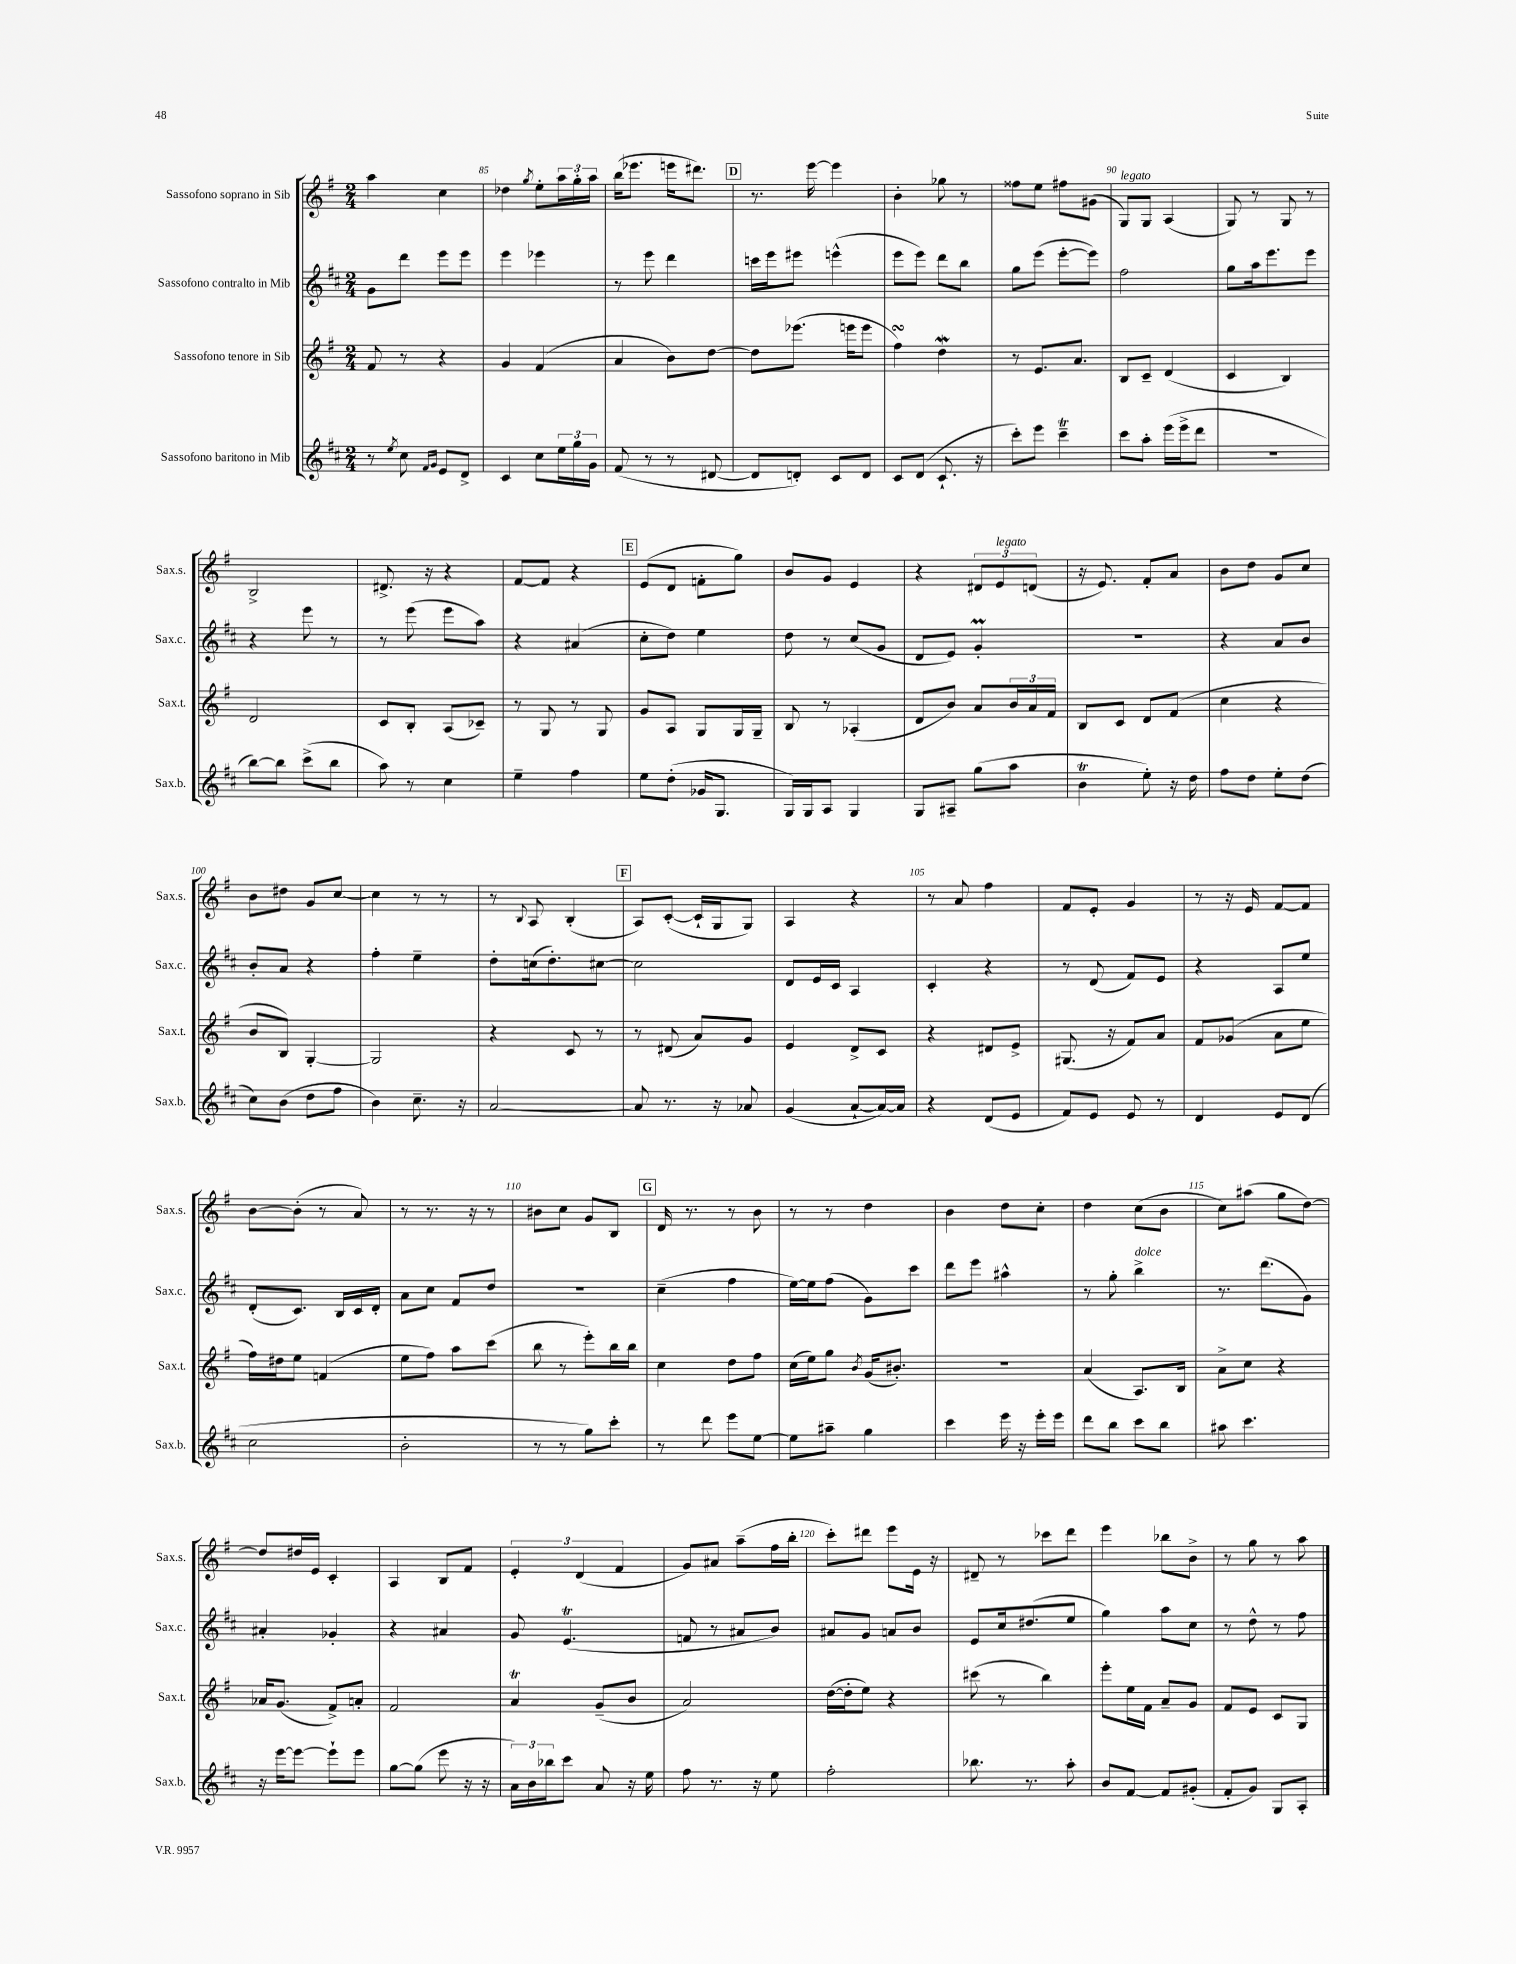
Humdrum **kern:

**kern	**kern	**kern	**kern
*staff4	*staff3	*staff2	*staff1
*clefG2	*clefG2	*clefG2	*clefG2
*k[f#c#]	*k[f#]	*k[f#c#]	*k[f#]
*M2/4	*M2/4	*M2/4	*M2/4
8r	8f#/	8g\L	4aa\
8qee/	.	.	.
8cc#\	8r	8ddd\J	.
16qqf#/LL	.	.	.
16qqg/JJ	.	.	.
8e/L	4r	8eee\L	4cc\
8d^/J	.	8eee\J	.
=	=	=	=
4c#/	4g/	4eee\	4dd-\
.	.	.	8qgg/
8cc#\L	(4f#/	4eee-\	8ee'\L
24ee\L	.	.	24aa\L
24gg\	.	.	24gg'\
24g\JJ	.	.	24aa\JJ
=	=	=	=
(8f#/	4a/	8r	(16bb\LK
.	.	.	8.eee-\J
8r	.	8eee\	.
8r	8b\L)	4ddd\	16eee\LK
.	.	.	8.ddd#\J)
[8d#/	[8dd\J	.	.
=	=	=	=
8d#/]L	8dd\]L	16ccc\LL	8.r
.	.	16eee\J	.
8d'/J)	(8.eee-\J	8eee#\J	.
.	.	.	[16eee\
8c#/L	.	(4eee^^\	4eee\]
.	16eee\LK	.	.
8d/J	8eee\J	.	.
=	=	=	=
8c#/L	4ff#\)	8eee\L	4b'\
(8d/J	.	8eee\J)	.
8.c#`/	4dd\	8ddd\L	8gg-\
.	.	8bb\J	8r
16r	.	.	.
=	=	=	=
8ccc#'\L)	8r	8gg\L	8ff##\L
8eee\J	8.e/L	(8eee\J	8ee\J
4ccc#~\	.	[8eee'\L	8ff#\L
.	8.a/J	.	.
.	.	8eee\]J)	(8g#\J
=	=	=	=
8ccc#\L	8B/L	2ff#\	8G/L)
8aa'\J	8c~/J	.	8G/J
(16eee\LL	(4d/	.	(4A/
16eee^\J	.	.	.
8ddd\J	.	.	.
=	=	=	=
2r	4c/	8gg\L	8G/)
.	.	16aa\k	8r
.	.	8.eee\	.
.	4B/)	.	8G/
.	.	8eee\J	8r
=	=	=	=
[8bb\L)	2d/	4r	2B^/
8bb\]J	.	.	.
(8ccc#^\L	.	8eee\	.
8bb\J	.	8r	.
=	=	=	=
8aa\)	8c/L	8r	8.d#^/
8r	8B'/J	(8eee\	.
.	.	.	16r
4cc#\	(8A/L	8eee\L	4r
.	8c-~/J)	8aa\J)	.
=	=	=	=
4ee~\	8r	4r	[8f#/L
.	8G/	.	8f#/]J
4ff#\	8r	(4a#/	4r
.	8G/	.	.
=	=	=	=
8ee\L	8g/L	8cc#'\L	(8e/L
(8dd'\J	8A/J	8dd\J)	8d/J
16g-/LK	8G/L	4ee\	8f'\L
8.G/J	.	.	.
.	16G/L	.	8gg\J)
.	16G~/JJ	.	.
=	=	=	=
16G/LL)	8B/	8dd\	8b/L
16G/J	.	.	.
8A/J	8r	8r	8g/J
4G/	(4A-'/	(8cc#/L	4e/
.	.	8g/J	.
=	=	=	=
8G/L	8d/L	8d/L	4r
8A#~/J	8b/J)	8e/J)	.
(8gg\L	8a/L	4g'/	12d#/L
.	.	.	12e/
8aa\J	24b/L	.	.
.	24a/	.	(12d/J
.	24f#/JJ	.	.
=	=	=	=
4b\	8B/L	2r	16r
.	.	.	8.e/)
.	8c/J	.	.
8ee'\)	8d/L	.	8f#'/L
16r	(8f#/J	.	8a/J
16dd\	.	.	.
=	=	=	=
8ff#\L	4cc\	4r	8b\L
8dd\J	.	.	8dd\J
8ee'\L	4r	8a/L	8g/L
(8dd\J	.	8b/J	8cc/J
=	=	=	=
8cc#\L)	8b/L	8b'/L	8b\L
(8b\J	8B/J)	8a/J	8dd#\J
8dd\L	[4G'/	4r	8g/L
8ff#\J	.	.	[8cc/J
=	=	=	=
4b\)	2G/]	4ff#'\	4cc\]
8.cc#~\	.	4ee~\	8r
.	.	.	8r
16r	.	.	.
=	=	=	=
[2a/	4r	8dd'\L	8r
.	.	.	8qqB/
.	.	(16cc\k	8A/
.	.	8.dd'\)	.
.	8c/	.	(4B'/
.	8r	[8cc#\J	.
=	=	=	=
8a/]	8r	2cc#\]	8A/L)
8.r	(8d#/	.	([8c'/J
.	8a/L)	.	16c`/]LL
16r	.	.	16G/J
8a-/	8g/J	.	8G/J)
=	=	=	=
(4g/	4e/	8d/L	4A/
.	.	16e/L	.
.	.	16c#/JJ	.
[8a`/L	8d^/L	4A/	4r
16a/_L)	8c/J	.	.
16a/]JJ	.	.	.
=	=	=	=
4r	4r	4c#'/	8r
.	.	.	8a/
(8d/L	8d#/L	4r	4ff#\
8e/J	8e^/J	.	.
=	=	=	=
8f#/L)	(8.G#/	8r	8f#/L
8e/J	.	(8d/	8e'/J
.	16r	.	.
8e/	8f#/L)	8f#/L)	4g/
8r	8a/J	8e/J	.
=	=	=	=
4d/	8f#/L	4r	8r
.	(8g-/J	.	16r
.	.	.	16e/
8e/L	8a\L	8A/L	[8f#/L
(8d/J	8ee\J	8ee/J	8f#/]J
=	=	=	=
2cc#\	16ff#\LL)	(8d'/L	[8b\L
.	16dd#\J	.	.
.	8ee\J	8.c#/J)	(8b'\]J
.	(4f/	.	8r
.	.	16B/LL	.
.	.	16c#/	8a/)
.	.	16d'/JJ	.
=	=	=	=
2b'\	8ee\L	8a\L	8r
.	8ff#\J)	8cc#\J	8.r
.	8aa\L	8f#/L	.
.	.	.	16r
.	(8ccc\J	8dd/J	8r
=	=	=	=
8r	8bb\	2r	8b#\L
8r	8r	.	8cc\J
8gg\L)	8eee'\L)	.	8g/L
8ccc#'\J	16bb\L	.	8B/J
.	16bb\JJ	.	.
=	=	=	=
8r	4cc\	(4cc#~\	16d/
.	.	.	8.r
8ddd\	.	.	.
8eee\L	8dd\L	4ff#\	8r
[8ee\J	8ff#\J	.	8b\
=	=	=	=
8ee\]L	(16cc\LL	[16ee\LL)	8r
.	16ee\J)	16ee\]J	.
8aa#~\J	8gg\J	(8ff#\J	8r
.	8qb/	.	.
4gg\	(16g/LK	8g\L)	4dd\
.	8.b#'/J)	.	.
.	.	8ccc#\J	.
=	=	=	=
4ccc#\	2r	8ddd\L	4b\
.	.	8eee\J	.
16eee\	.	4aa#^^\	8dd\L
16r	.	.	.
16eee'\LL	.	.	8cc'\J
16eee\JJ	.	.	.
=	=	=	=
8ddd\L	(4a/	8r	4dd\
8bb\J	.	8gg'\	.
8ccc#\L	8.A/L)	4bb^\	(8cc\L
8bb\J	.	.	8b\J
.	16B/Jk	.	.
=	=	=	=
8aa#\	8a^\L	8.r	8cc\L)
4.ccc#\	8cc\J	.	(8aa#\J
.	.	(8.ddd\L	.
.	4r	.	8gg\L
.	.	8g\J)	[8dd\J)
=	=	=	=
16r	16a-/LK	4a#'/	8dd/]L
[16eee\LK	(8.g/J	.	.
8eee\_J	.	.	16dd#/L
.	.	.	16e/JJ
8eee`\]L	8f#^/L)	4g-'/	4c'/
8eee\J	8a'/J	.	.
=	=	=	=
[8gg\L	2f#/	4r	4A/
(8gg\]J	.	.	.
8eee\	.	4a#/	8B/L
16r	.	.	8f#/J
16r	.	.	.
=	=	=	=
24a\LL)	4a/	8g/	6e'/
24b\	.	.	.
24bb-\J	.	.	.
8ccc#\J	.	(4.e/	.
.	.	.	(6d/
8a/	(8g~/L	.	.
.	.	.	6f#/
16r	8b/J	.	.
16ee\	.	.	.
=	=	=	=
8ff#\	2a/)	8f/	8g/L)
8.r	.	8r	8a#/J
.	.	8a#/L	(8aa~\L
16r	.	.	.
8ee\	.	8b/J)	16ff#\L
.	.	.	16bb'\JJ
=	=	=	=
2ff#'\	([16dd\LL	8a#/L	8ccc'\L)
.	16dd'\]J	.	.
.	8ee\J)	8g/J	8ddd#\J
.	4r	8a/L	8eee\L
.	.	8b/J	16e\Jk
.	.	.	16r
=	=	=	=
8.bb-\	(8ccc#\	8e/L	8d#~/
.	8r	16cc#/k	8r
8.r	.	(8.dd#/	.
.	4bb\)	.	8ccc-\L
8aa'\	.	8ee/J	8ddd\J
=	=	=	=
8b/L	8eee'\L	4gg\)	4eee\
[8f#/J	16ee\L	.	.
.	16f#\JJ	.	.
8f#/]L	8a~/L	8aa\L	8bb-\L
(8g#'/J	8g/J	8cc#\J	8b^\J
=	=	=	=
8f#'/L	8f#/L	8r	8r
8g/J)	8e/J	8dd^^\	8gg\
8G/L	8c/L	8r	8r
8A'/J	8G/J	8ff#\	8aa\
==	==	==	==
*-	*-	*-	*-
